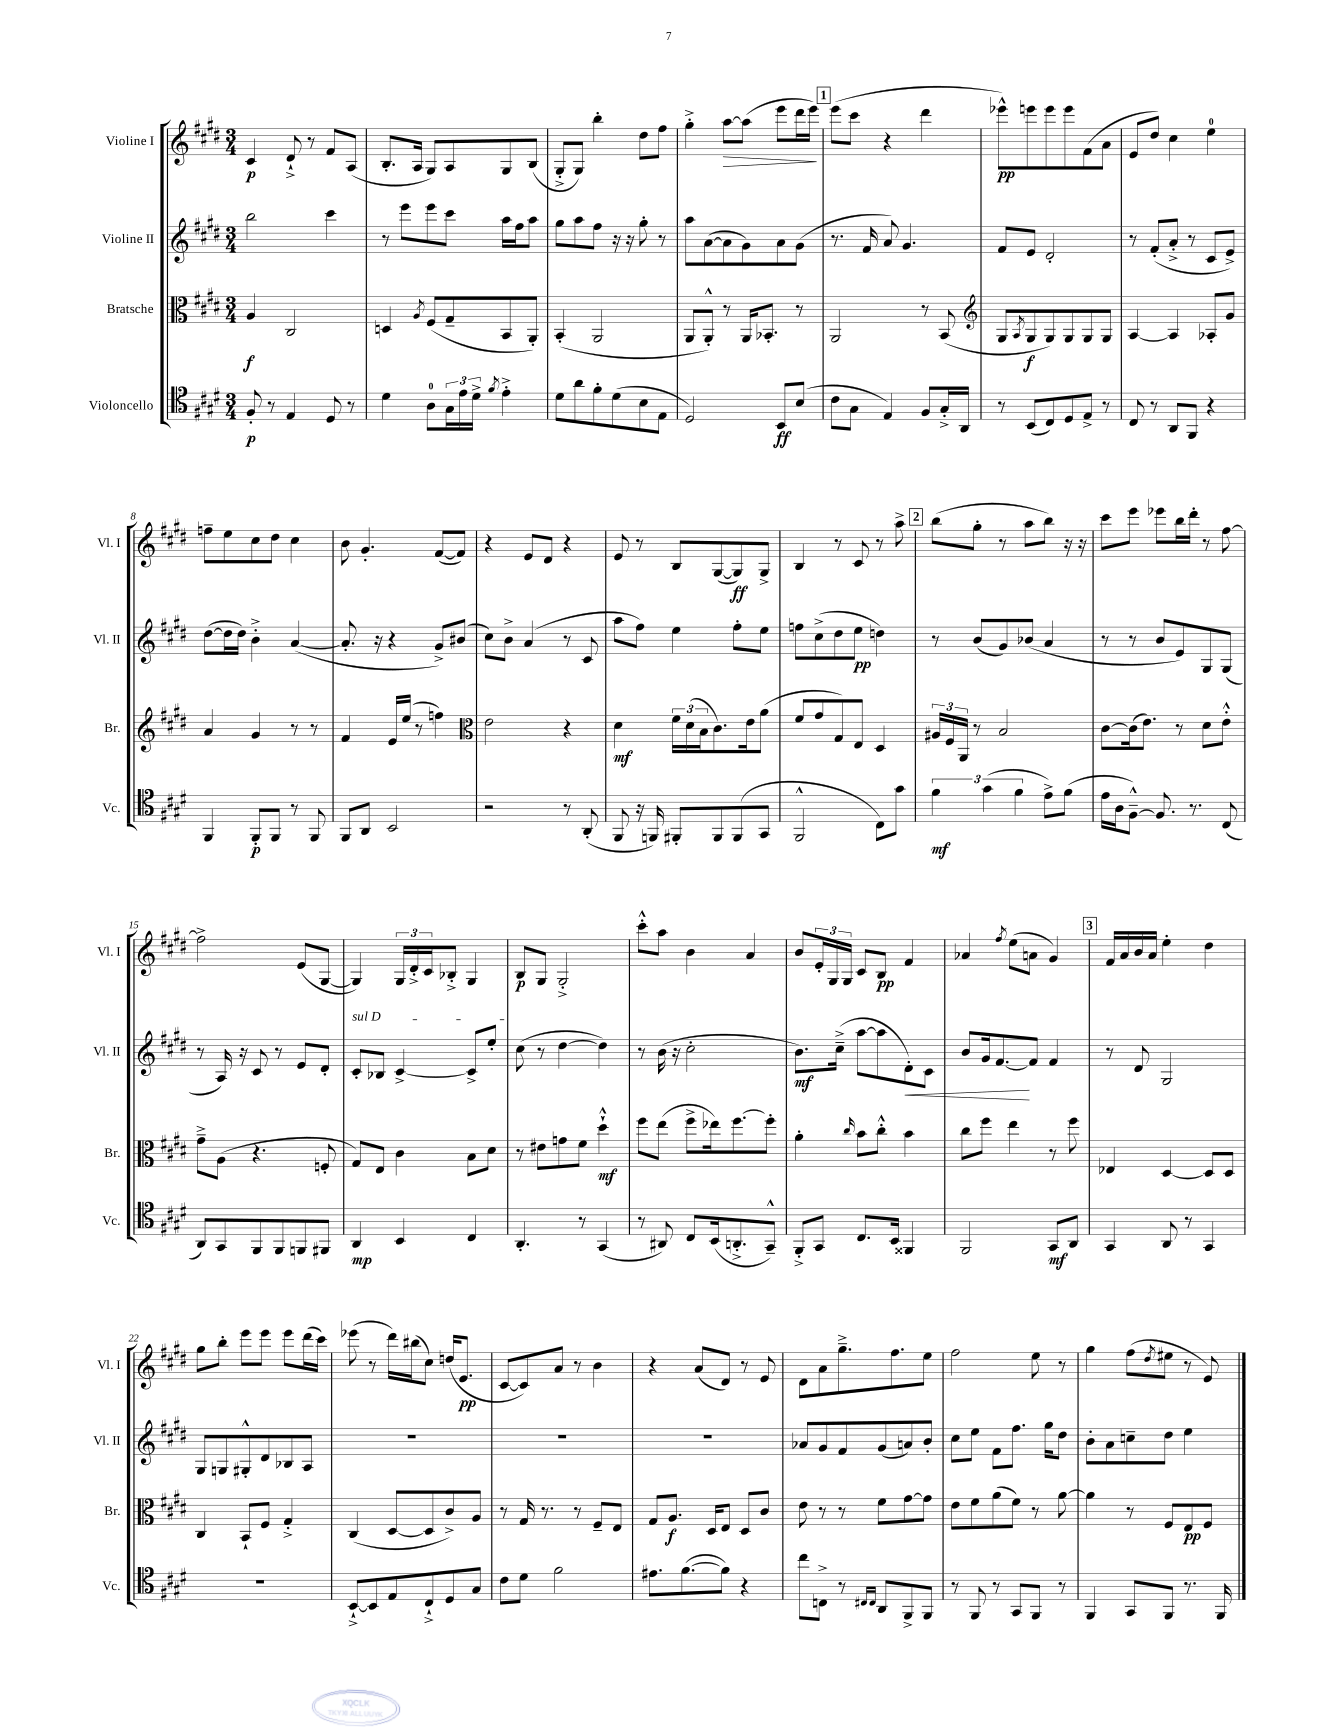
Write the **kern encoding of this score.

**kern	**kern	**kern	**kern
*staff4	*staff3	*staff2	*staff1
*clefC4	*clefC3	*clefG2	*clefG2
*k[f#c#g#d#]	*k[f#c#g#d#]	*k[f#c#g#d#]	*k[f#c#g#d#]
*M3/4	*M3/4	*M3/4	*M3/4
8F#'/	4A/	2bb\	4c#/
8r	.	.	.
4E/	2C#/	.	8d#`^/
.	.	.	8r
8D#/	.	4ccc#\	8f#/L
8r	.	.	(8A/J
=	=	=	=
4d#\	4D/	8r	8.B'/L
.	.	8eee\L	.
.	.	.	16A/Jk
.	8qA/	.	.
8A\L	(8F#/L	8eee\	8G#/L)
24G#\L	8G#~/	8ccc#\J	8A/
24e\	.	.	.
24d#^\JJ	.	.	.
8qf#/	.	.	.
4e'^\	8BB/	16aa\LL	8G#/
.	.	16ff#\J	.
.	8AA'/J)	8aa\J	(8B/J
=	=	=	=
8d#\L	(4BB'/	8gg#\L	8G#'^/L
8a\	.	8aa\	8G#/J)
8f#'\	2AA/	8ff#\J	4bb'\
(8d#\	.	16r	.
.	.	16r	.
8B\	.	8gg#'\	8dd#\L
8E\J	.	8r	8ff#\J
=	=	=	=
2D#/)	8AA/L	8aa\L	4gg#'^\
.	8AA'^^/J)	([8a\	.
.	8r	8a\]	[8aa\L
.	16AA/LK	8g#\)	(8aa\]J
.	8.BB-'/J	.	.
8BB/L	.	8a\	8eee\L
(8B/J	8r	(8g#\J	16ddd#\L
.	.	.	16eee\JJ)
=	=	=	=
8c#\L	2AA/	8.r	(8eee\L
8G#\J	.	.	8ccc#\J
.	.	16f#/	.
4E/)	.	8a/)	4r
.	.	4.g#/	.
8F#/L	8r	.	4ddd#\
16G#'^/L	(8BB/	.	.
16AA/JJ	.	.	.
=	=	=	=
*	*clefG2	*	*
8r	8G#/L	8f#/L	8eee-^^\L)
.	8qA/	.	.
(8BB/L	8G#/	8e/J	8eee\
8C#/)	8G#/)	2d#'/	8eee\
8D#/	8G#/	.	8eee\
8E^/J	8G#/	.	(8f#\
8r	8G#/J	.	8a\J
=	=	=	=
8C#/	[4A/	8r	8e/L
8r	.	(8f#'/L	8dd#/J)
8AA/L	4A/]	8a'^/J	4cc#\
8FF#/J	.	8r	.
4r	8A-'/L	8c#/L	4ee\
.	8g#/J	8e^/J)	.
=	=	=	=
4FF#/	4a/	([8dd#\L	8ff~\L
.	.	16dd#\]L	8ee\
.	.	16dd#\JJ)	.
8FF#'/L	4g#/	4b'^\	8cc#\
8FF#/J	.	.	8dd#\J
8r	8r	([4a/	4cc#\
8FF#/	8r	.	.
=	=	=	=
8FF#/L	4f#/	8.a'/]	8b\
8AA/J	.	.	4.g#'/
.	.	16r	.
2BB/	16e/LL	4r	.
.	(16ee/JJ	.	.
.	8r	.	.
.	4ff\)	8g#^/L)	([8f#/L
.	.	(8b#/J	8f#/]J)
=	=	=	=
*	*clefC3	*	*
2r	2e\	8cc#\L)	4r
.	.	8b^\J	.
.	.	(4a/	8e/L
.	.	.	8d#/J
8r	4r	8r	4r
(8AA'/	.	8c#/	.
=	=	=	=
8FF#/	4d#\	8aa\L	8e/
16r	.	8ff#\J)	8r
16FF/)	.	.	.
8FF#'/L	24f#\LL	4ee\	8B/L
.	(24d#\	.	.
.	24B\J	.	.
8FF#/	8.c#\)	.	([8G#/
(8FF#/	.	8ff#'\L	8G#/])
.	16e\k	.	.
8GG#/J	(8a\J	8ee\J	8G#^/J
=	=	=	=
2FF#^^/	8f#/L	8ff\L	4B/
.	8g#/	(8cc#^\	.
.	8G#/)	8dd#\	8r
.	8E/J	8ee\J	8c#/
8C#\L)	4D#/	4dd\)	8r
8g#\J	.	.	8aa^\
=	=	=	=
6f#\	24A#/LL	8r	(8bb\L
.	24F#/	.	.
.	24AA/JJ	.	.
.	8r	(8b/L	8gg#'\J
(6g#\	.	.	.
.	2B/	8g#/)	8r
6f#\	.	.	.
.	.	(8b-/J	8aa\L
8e^\L)	.	4a/	8bb\J)
(8f#\J	.	.	16r
.	.	.	16r
=	=	=	=
16e\LL	[8c#\L	8r	8ccc#\L
16A\J	.	.	.
[8F#~^^\J)	(16c#\]k	8r	8eee\J
.	8.e\J)	.	.
8.F#/]	.	8b/L	8eee-\L
.	8r	8e/)	16bb\L
8.r	.	.	16ddd#'\JJ
.	8d#\L	8G#/	8r
(8C#/	8e'^^\J	(8G#/J	[8ff#\
=	=	=	=
8AA/L)	8g#~^\L	8r	2ff#^\]
8GG#/	(8A\J	16A/)	.
.	.	16r	.
8FF#/	4.r	8c#/	.
8FF#/	.	8r	.
8FF/	.	8e/L	(8e/L
8FF#/J	8F'/	8d#'/J	[8G#/J
=	=	=	=
4AA/	8G#/L)	8c#'/L	4G#/])
.	8E/J	8B-/J	.
4BB/	4c#\	[4c#^/	24G#/LL
.	.	.	24d#'^/
.	.	.	24c#/J
.	.	.	8B-'^/J
4C#/	8B\L	8c#^/]L	4G#/
.	8d#\J	8ee'/J	.
=	=	=	=
4.AA'/	8r	(8cc#\	8B/L
.	8e#\L	8r	8G#/J
.	8g\	[4dd#\	2G#'^/
8r	8f#\J	.	.
(4GG#/	4dd#`^^\	4dd#\])	.
=	=	=	=
8r	8ff#\L	8r	8ccc#'^^\L
8AA#/)	(8ee\J	(16b\	8aa\J
.	.	16r	.
8C#/L	8ff#^\L	2cc#'\	4b\
(16BB/k	16ee-\k)	.	.
8.AA'^/	[8.ff#\	.	.
.	.	.	4a/
8GG#~^^/J)	8ff#'\]J	.	.
=	=	=	=
8FF#'^/L	4a'\	8.b\L)	8b/L
8GG#/J	.	.	24e'/L
.	.	.	24G#/
.	.	(16cc#~^\Jk	.
.	.	.	24G#/JJ
.	16qqcc#/	.	.
8.C#/L	8b\L	[8aa\L	8c#/L
.	8cc#'^^\J	8aa\]	8B/J
16BB/Jk	.	.	.
4FF##/	4b\	8d#'\)	4f#/
.	.	8c#\J	.
=	=	=	=
2FF#/	8cc#\L	8b/L	4a-/
.	8ff#\J	16g#/k	.
.	.	[8.f#/	.
.	.	.	8qff#/
.	4ee\	.	(8ee\L
.	.	8f#/]J	8a\J
8GG#/L	8r	4f#/	4g#/)
8AA/J	8ff#\	.	.
=	=	=	=
4GG#/	4E-/	8r	16f#/LL
.	.	.	16a/
.	.	8d#/	16b/
.	.	.	16a/JJ
8AA/	[4D#/	2G#/	4ee'\
8r	.	.	.
4GG#/	8D#/]L	.	4dd#\
.	8D#/J	.	.
=	=	=	=
2.r	4C#/	8G#/L	8gg#\L
.	.	8G/	8bb'\J
.	8BB`/L	8G#'^^/	8eee\L
.	8F#/J	8d#/	8eee\J
.	4G#'^/	8B-/	8eee\L
.	.	8A/J	(16ddd#\L
.	.	.	16ccc#\JJ)
=	=	=	=
[8BB`^/L	(4C#/	2.r	(8eee-\
8BB/]	.	.	8r
8E/	[8D#/L	.	16ddd#\LL)
.	.	.	(16bb#\J
8C#`^/	8D#/]	.	8cc#\J)
8D#/	8c#^/)	.	(16dd/LK
.	.	.	8.e/J
8G#/J	8A/J	.	.
=	=	=	=
8c#\L	8r	2.r	[8c#/L
8d#\J	16G#/	.	8c#/])
.	8.r	.	.
2f#\	.	.	8a/J
.	8r	.	8r
.	8F#~/L	.	4b\
.	8E/J	.	.
=	=	=	=
8.e#\L	8G#/L	2.r	4r
.	8.A/J	.	.
([8.f#\	.	.	.
.	.	.	(8a/L
.	16D#/LK	.	.
8f#\]J)	8E/J	.	8d#/J)
4r	8D#/L	.	8r
.	8c#/J	.	8e/
=	=	=	=
8cc#\L	8e\	8a-/L	8d#\L
8C^\J	8r	8g#/	8a\
8r	8r	8f#/	8.gg#~^\
16qqC#/LL	.	.	.
16qqC#/JJ	.	.	.
8AA/L	8f#\L	(8g#/	.
.	.	.	8.ff#\
8FF#^/	[8g#\	8a/)	.
8FF#/J	8g#\]J	8b'/J	8ee\J
=	=	=	=
8r	8e\L	8cc#\L	2ff#\
8FF#/	8f#\	8ee\J	.
8r	(8a\	8f#\L	.
8GG#/L	8f#\J)	8.ff#\J	.
8FF#/J	8r	.	8ee\
.	.	16gg#\LK	.
8r	[8a\	8dd#\J	8r
=	=	=	=
4FF#/	4a\]	8b'\L	4gg#\
.	.	8a\	.
8GG#/L	8r	8cc~\	(8ff#\L
.	.	.	8qdd#/
8FF#/J	8F#/L	8dd#\J	8ee#\J
8.r	8E/	4ee\	8r
.	8F#/J	.	8e/)
16FF#/	.	.	.
==	==	==	==
*-	*-	*-	*-
